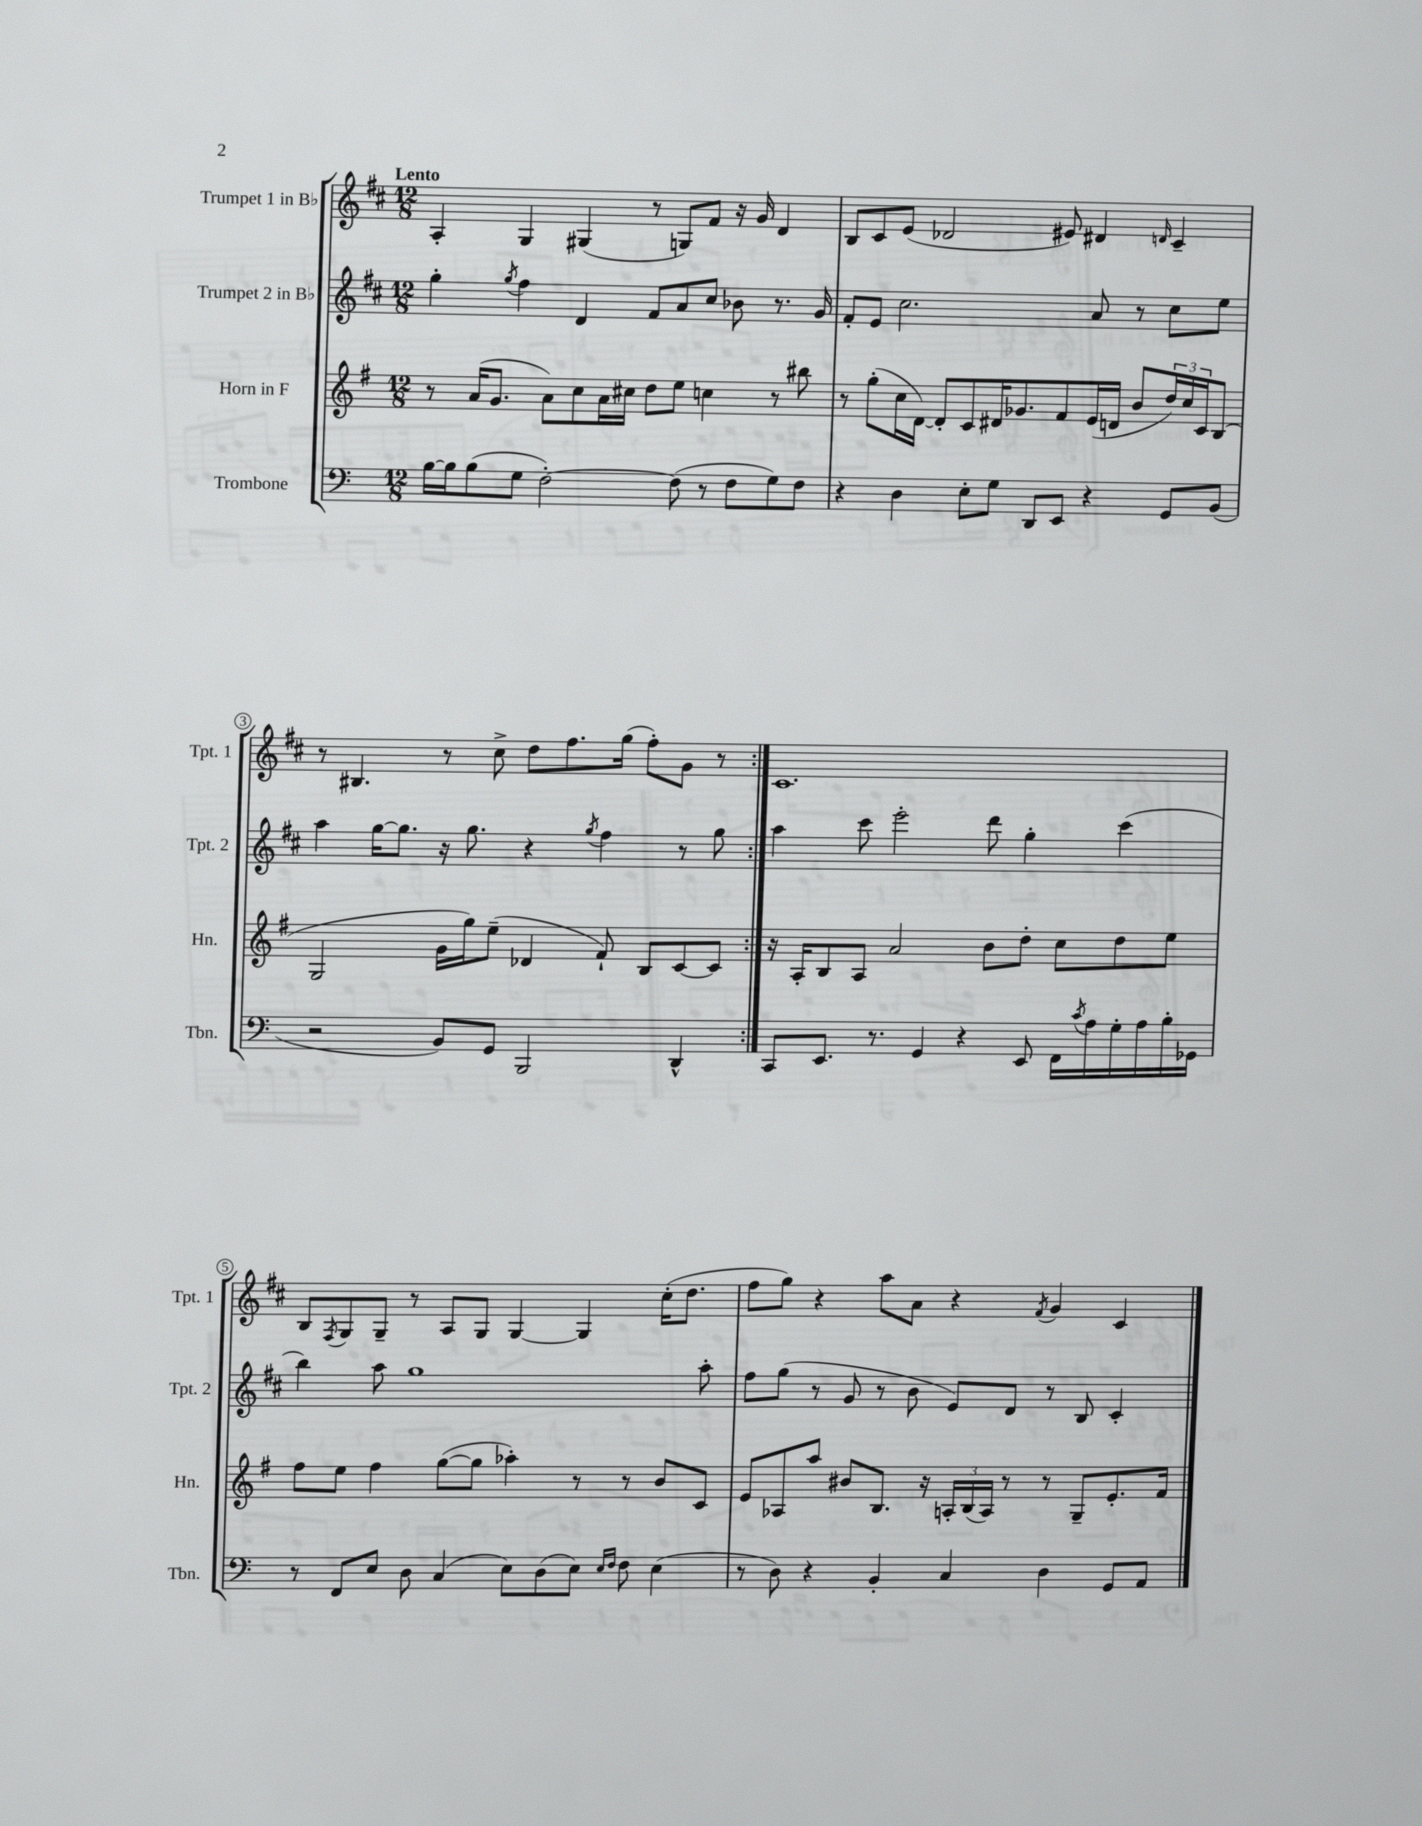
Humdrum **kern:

**kern	**kern	**kern	**kern
*part4	*part3	*part2	*part1
*staff4	*staff3	*staff2	*staff1
*I"Trombone	*I"Horn in F	*I"Trumpet 2 in B♭	*I"Trumpet 1 in B♭
*I'Tbn.	*I'Hn.	*I'Tpt. 2	*I'Tpt. 1
*clefF4	*clefG2	*clefG2	*clefG2
*k[]	*k[f#]	*k[f#c#]	*k[f#c#]
*M12/8	*M12/8	*M12/8	*M12/8
=1	=1	=1	=1
!	!	!	!LO:TX:a:B:t=Lento
[16B\LL	8r	4gg'\	4A'/
16B\J]	.	.	.
(8B\	(16a/KL	.	.
.	8.g/J	.	.
.	.	8qgg/	.
8G\J	.	4ff#\	4G/
[2F'\)	8a\L)	.	.
.	8cc\	4d/	(4G#X/
.	16a\L	.	.
.	16cc#X\JJ	.	.
.	8dd\L	8f#/L	8r
(8F\]	8ee\J	8a/	8Gn/L)
8r	4ccn\	8cc#/J	8f#/J
8F\L	.	8b-X\	16r
.	.	.	16g/
8G\)	8r	8.r	4d/
8F\J	8bb#X\	.	.
.	.	16g/	.
=2	=2	=2	=2
4r	8r	8f#'/L	8B/L
.	(8gg'\L	8e/J	8c#/
4D\	16cc\L	2.cc#\	(8e/J
.	[16d\JJ)	.	.
.	8d'/L]	.	2d-X/
8E'\L	8c/	.	.
8G\J	16d#X/K	.	.
.	8.g-X/	.	.
8DD/L	.	.	.
8EE/J	8f#/	.	8e#X/)
4r	(16e/L	8a/	4d#X/
.	16dn/JJ	.	.
.	8b/L	8r	.
.	.	.	16qqdn/
8GG/L	24dd/L)	8cc#\L	4c#~/
.	24cc/	.	.
.	24c/J	.	.
(8BB/J	(8B/J	8ee\J	.
!!LO:LB:g=z
=3	=3	=3	=3
2r	2G/	4aa\	8r
.	.	.	4.B#X/
.	.	[16gg\KL	.
.	.	8.gg\J]	.
8BB/L)	16g\LL	16r	8r
.	16gg\J)	8.gg\	.
8GG/J	(8ee~\J	.	8cc#^\
2BBB/	4d-X/	4r	8dd\L
.	.	.	8.ff#\
.	.	8qgg/	.
.	8f#`/)	4ff#\	.
.	.	.	(16gg\Jk
.	8B/L	.	8ff#'\L)
4DD^^/	[8c/	8r	8g\J
.	8c/J]	8gg\	8r
=4:|!	=4:|!	=4:|!	=4:|!
8CC/L	16r	4aa\	1.c#
.	16A'/KL	.	.
8.EE/J	8B/	.	.
.	8A/J	8ccc#\	.
8.r	.	.	.
.	2a/	2eee'\	.
4GG/	.	.	.
4r	.	.	.
.	8b\L	8ddd\	.
8EE/	8dd'\J	4gg'\	.
16FF\LL	8cc\L	.	.
8qc/	.	.	.
16A\	.	.	.
16G'\	8dd\	(4ccc#\	.
16A\	.	.	.
16B'\	8ee\J	.	.
16GG-X\JJ	.	.	.
!!LO:LB:g=z
=5	=5	=5	=5
8r	8ff#\L	4bb\)	8B/L
.	.	.	8qF#/
8FF/L	8ee\J	.	8G/
8E/J	4ff#\	8aa\	8G~/J
8D\	.	1gg	8r
(4C/	([8gg\L	.	8A/L
.	8gg\J]	.	8G/J
8E\L)	4aa-X'\)	.	[4G/
(8D\	.	.	.
8E\J)	8r	.	4G/]
16qqE/LL	.	.	.
16qqF/JJ	.	.	.
8F\	8r	.	.
(4E\	8b/L	.	(16cc#'\KL
.	.	.	8.dd\J
.	8c/J	8aa'\	.
=6	=6	=6	=6
8r	8e/L	8ff#\L	8ff#\L
8D\)	8A-X/	(8gg\J	8gg\J)
4r	8aa/J	8r	4r
.	8b#X/L	8g/	.
4BB'/	8.B/J	8r	8aa\L
.	.	8b\	8a\J
.	16r	.	.
4C/	24An'/LL	8e/L)	4r
.	(24B/	.	.
.	24A/JJ)	.	.
.	8r	8d/J	.
.	.	.	8qf#/
4D\	8r	8r	4g/
.	8G~/L	8B/	.
8GG/L	8.e'/	4c#'/	4c#/
8AA/J	.	.	.
.	16f#/Jk	.	.
==	==	==	==
*-	*-	*-	*-
